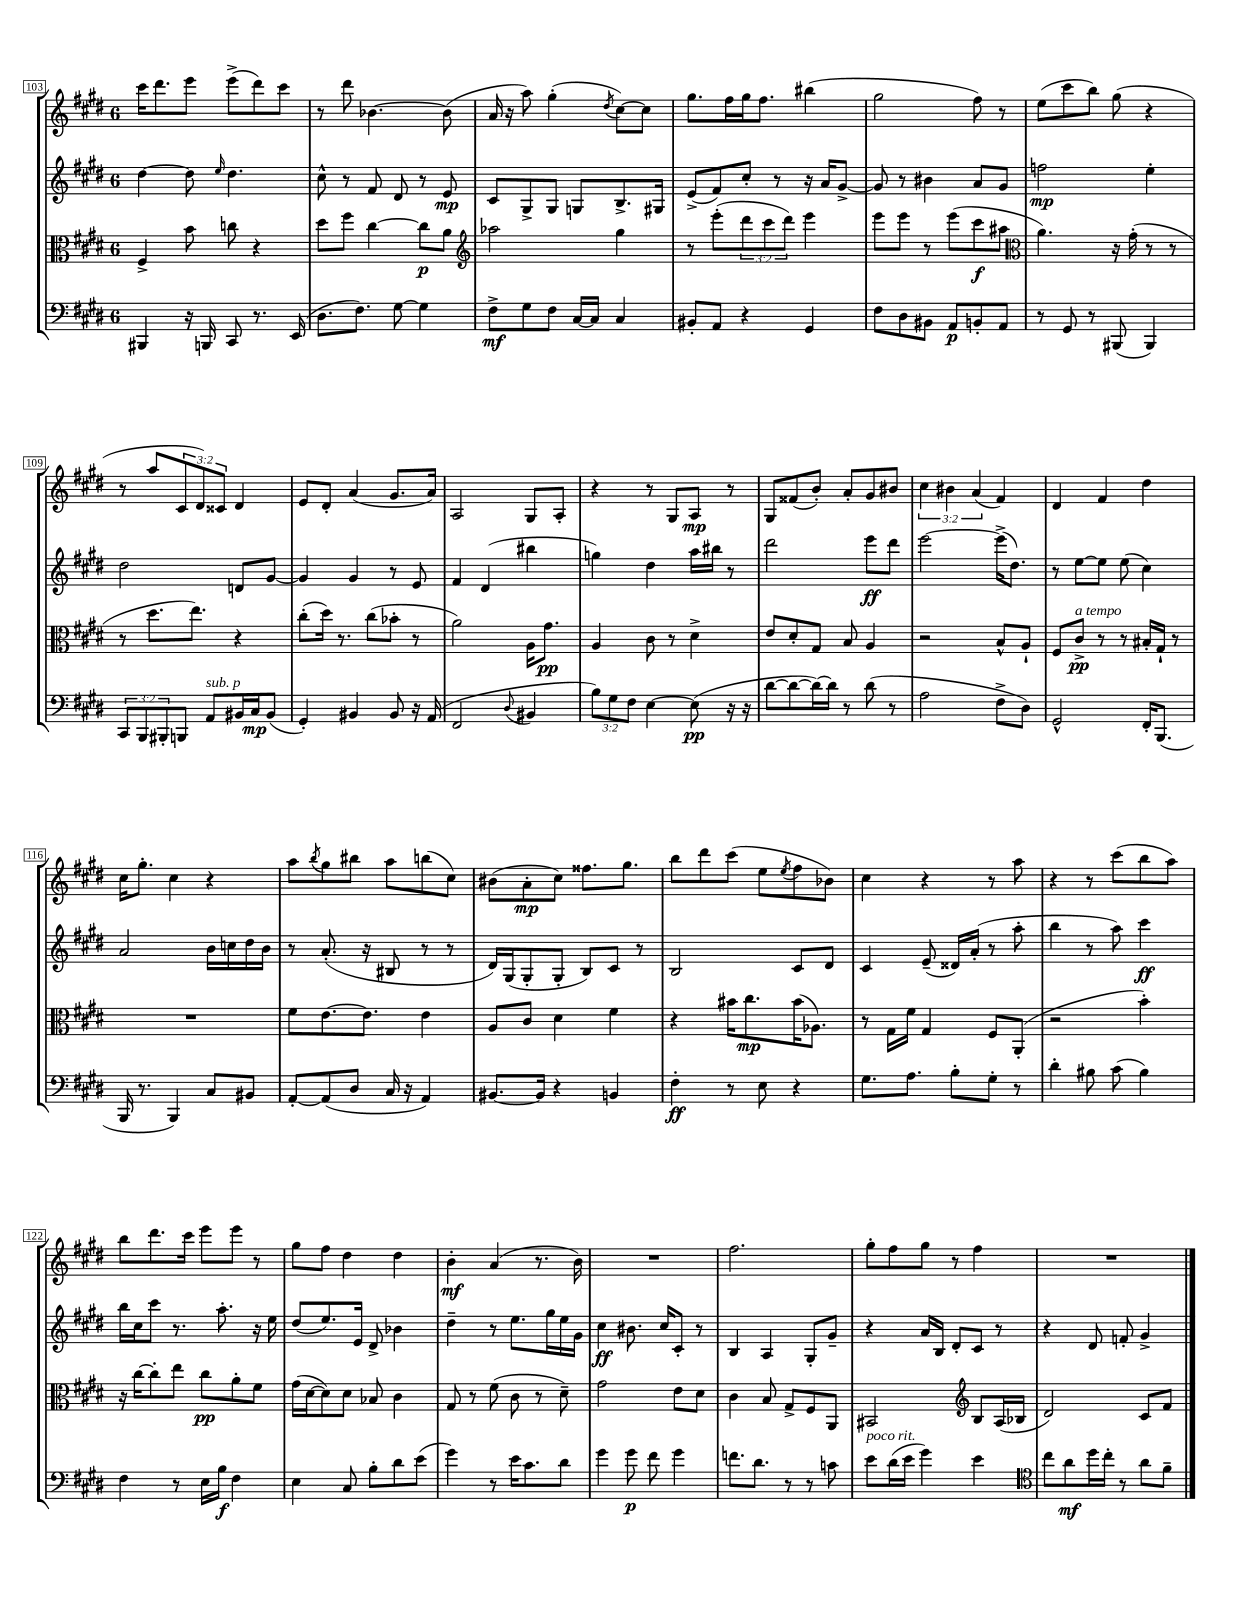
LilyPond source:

<<
\new StaffGroup <<
\new Staff = "s0" {
    \clef treble \key e \major \once \override Staff.TimeSignature.style = #'single-digit \time 6/8 \override Staff.TupletNumber.text = #tuplet-number::calc-fraction-text
    cis'''16 dis'''8. e'''8 e'''8->( dis'''8) cis'''8 |
    r8 dis'''8 bes'4.~ bes'8( |
    a'16 r16 a''8) gis''4-.( \acciaccatura { dis''8 } cis''8~) cis''8 |
    gis''8. fis''16 gis''16 fis''8. bis''4( |
    gis''2 fis''8) r8 |
    e''8( cis'''8 b''8) gis''8( r4 |
    r8 a''8 \tuplet 3/2 { cis'8 dis'8) cisis'8 } dis'4 |
    e'8 dis'8-. a'4( gis'8. a'16) |
    a2 gis8 a8-. |
    r4 r8 gis8 a8\mp r8 |
    gis8 fisis'8( b'8-.) a'8-. gis'8 bis'8 |
    \tuplet 3/2 { cis''4 bis'4 a'4( } fis'4) |
    dis'4 fis'4 dis''4 |
    cis''16 gis''8.-. cis''4 r4 |
    a''8 \acciaccatura { b''8 } gis''8 bis''8 a''8 b''8( cis''8) |
    bis'8( a'8-.\mp cis''8) fisis''8. gis''8. |
    b''8 dis'''8 cis'''8( e''8 \acciaccatura { e''8 } fis''8 bes'8) |
    cis''4 r4 r8 a''8 |
    r4 r8 cis'''8( b''8 a''8) |
    b''8 dis'''8. cis'''16 e'''8 e'''8 r8 |
    gis''8 fis''8 dis''4 dis''4 |
    b'4-.\mf a'4( r8. b'16) |
    R2. |
    fis''2. |
    gis''8-. fis''8 gis''8 r8 fis''4 |
    R2. \bar "|." |
}
\new Staff = "s1" {
    \clef treble \key e \major \once \override Staff.TimeSignature.style = #'single-digit \time 6/8
    dis''4~ dis''8 \grace { e''16 } dis''4. |
    cis''8-^ r8 fis'8 dis'8 r8 e'8\mp |
    cis'8 gis8-> gis8 g8 b8.-> gis16 |
    e'8->( fis'8) cis''8-. r8 r16 a'16 gis'8~-> |
    gis'8 r8 bis'4 a'8 gis'8 |
    f''2\mp e''4-. |
    dis''2 d'8 gis'8~ |
    gis'4 gis'4 r8 e'8 |
    fis'4 dis'4( bis''4 |
    g''4) dis''4 a''16 bis''16 r8 |
    dis'''2 e'''8\ff dis'''8 |
    e'''2~ e'''16->( dis''8.) |
    r8 e''8~ e''8 e''8( cis''4) |
    a'2 b'16 c''16 dis''16 b'16 |
    r8 a'8.-.( r16 bis8 r8 r8 |
    dis'16) gis16( gis8-. gis8-. b8) cis'8 r8 |
    b2 cis'8 dis'8 |
    cis'4 e'8--( disis'16) a'16-.( r8 a''8-. |
    b''4 r8 a''8) cis'''4\ff |
    b''16 cis''16 cis'''8 r8. a''8.-. r16 e''16 |
    dis''8( e''8.) e'16 dis'8-> bes'4 |
    dis''4-- r8 e''8. gis''16 e''16 gis'16 |
    cis''4\ff bis'8. cis''16 cis'8-. r8 |
    b4 a4 gis8-. gis'8-- |
    r4 a'16 b16 dis'8-. cis'8 r8 |
    r4 dis'8 f'8-. gis'4-> \bar "|." |
}
\new Staff = "s2" {
    \clef alto \key e \major \once \override Staff.TimeSignature.style = #'single-digit \time 6/8 \override Staff.TupletNumber.text = #tuplet-number::calc-fraction-text
    fis4-> b'8 c''8 r4 |
    dis''8 fis''8 cis''4~ cis''8\p a'8 |
    \clef treble aes''2 gis''4 |
    r8 e'''8-.( \tuplet 3/2 { dis'''8 cis'''8 dis'''8) } e'''4 |
    e'''8 e'''8 r8 e'''8( cis'''8\f ais''8 |
    \clef alto a'4.) r16 gis'16-.( r8 r8 |
    r8 dis''8. e''8.) r4 |
    cis''8-.( dis''16) r8. cis''8( bes'8-. r8 |
    a'2) a16 gis'8.\pp |
    a4 cis'8 r8 dis'4-> |
    e'8 dis'8-. gis8 b8 a4 |
    r2 b8-^ a8-! |
    fis8 cis'8->\pp^\markup { \italic "a tempo" } r8 r8 bis16-. gis16-! r8 |
    R2. |
    fis'8 e'8.~ e'8. e'4 |
    a8 cis'8 dis'4 fis'4 |
    r4 bis'16 cis''8.\mp bis'16( aes8.) |
    r8 gis16 fis'16 gis4 fis8 a,8-.( |
    r2 b'4-.) |
    r16 cis''16~ cis''8-. e''8 cis''8\pp a'8-. fis'8 |
    gis'16( dis'16~ dis'8) dis'8 bes8 cis'4 |
    gis8 r8 fis'8( cis'8 r8 dis'8--) |
    gis'2 e'8 dis'8 |
    cis'4 b8 gis8-> fis8 a,8 |
    bis,2 \clef treble b8 a16( bes16 |
    dis'2) cis'8 fis'8 \bar "|." |
}
\new Staff = "s3" {
    \clef bass \key e \major \once \override Staff.TimeSignature.style = #'single-digit \time 6/8 \override Staff.TupletNumber.text = #tuplet-number::calc-fraction-text
    bis,,4 r16 b,,16 cis,8 r8. e,16( |
    dis8. fis8.) gis8~ gis4 |
    fis8->\mf gis8 fis8 cis16~ cis16 cis4 |
    bis,8-. a,8 r4 gis,4 |
    fis8 dis8 bis,8 a,8\p b,8-. a,8 |
    r8 gis,8 r8 bis,,8( bis,,4) |
    \tuplet 3/2 { cis,8 b,,8 bis,,8-. } b,,8 a,8^\markup { \italic "sub. p" } bis,16 cis16\mp bis,8( |
    gis,4-.) bis,4 bis,8 r16 a,16( |
    fis,2 \appoggiatura { dis8 } bis,4 |
    \tuplet 3/2 { b8) gis8 fis8 } e4~ e8\pp( r16 r16 |
    dis'8~ dis'8~ dis'16~) dis'16 r8 dis'8( r8 |
    a2 fis8-> dis8) |
    gis,2-^ fis,16-. b,,8.( |
    b,,16 r8. b,,4) cis8 bis,8 |
    a,8~-. a,8( dis8 cis16 r16 a,4) |
    bis,8.~ bis,16 r4 b,4 |
    fis4-.\ff r8 e8 r4 |
    gis8. a8. b8-. gis8-. r8 |
    dis'4-. bis8 cis'8( bis4) |
    fis4 r8 e16 b16\f fis4 |
    e4 cis8 b8-. dis'8 e'8( |
    gis'4) r8 e'16 cis'8. dis'8 |
    gis'4 gis'8\p fis'8 gis'4 |
    f'8. dis'8. r8 r8 c'8 |
    e'8^\markup { \italic "poco rit." } dis'16( e'16 gis'4) e'4 |
    \clef tenor cis''8 a'8\mf dis''16 cis''16-. r8 a'8 fis'8-- \bar "|." |
}
>>
>>
\layout { \context { \Score currentBarNumber = #103 \override BarNumber.stencil = #(make-stencil-boxer 0.1 0.3 ly:text-interface::print) } }
